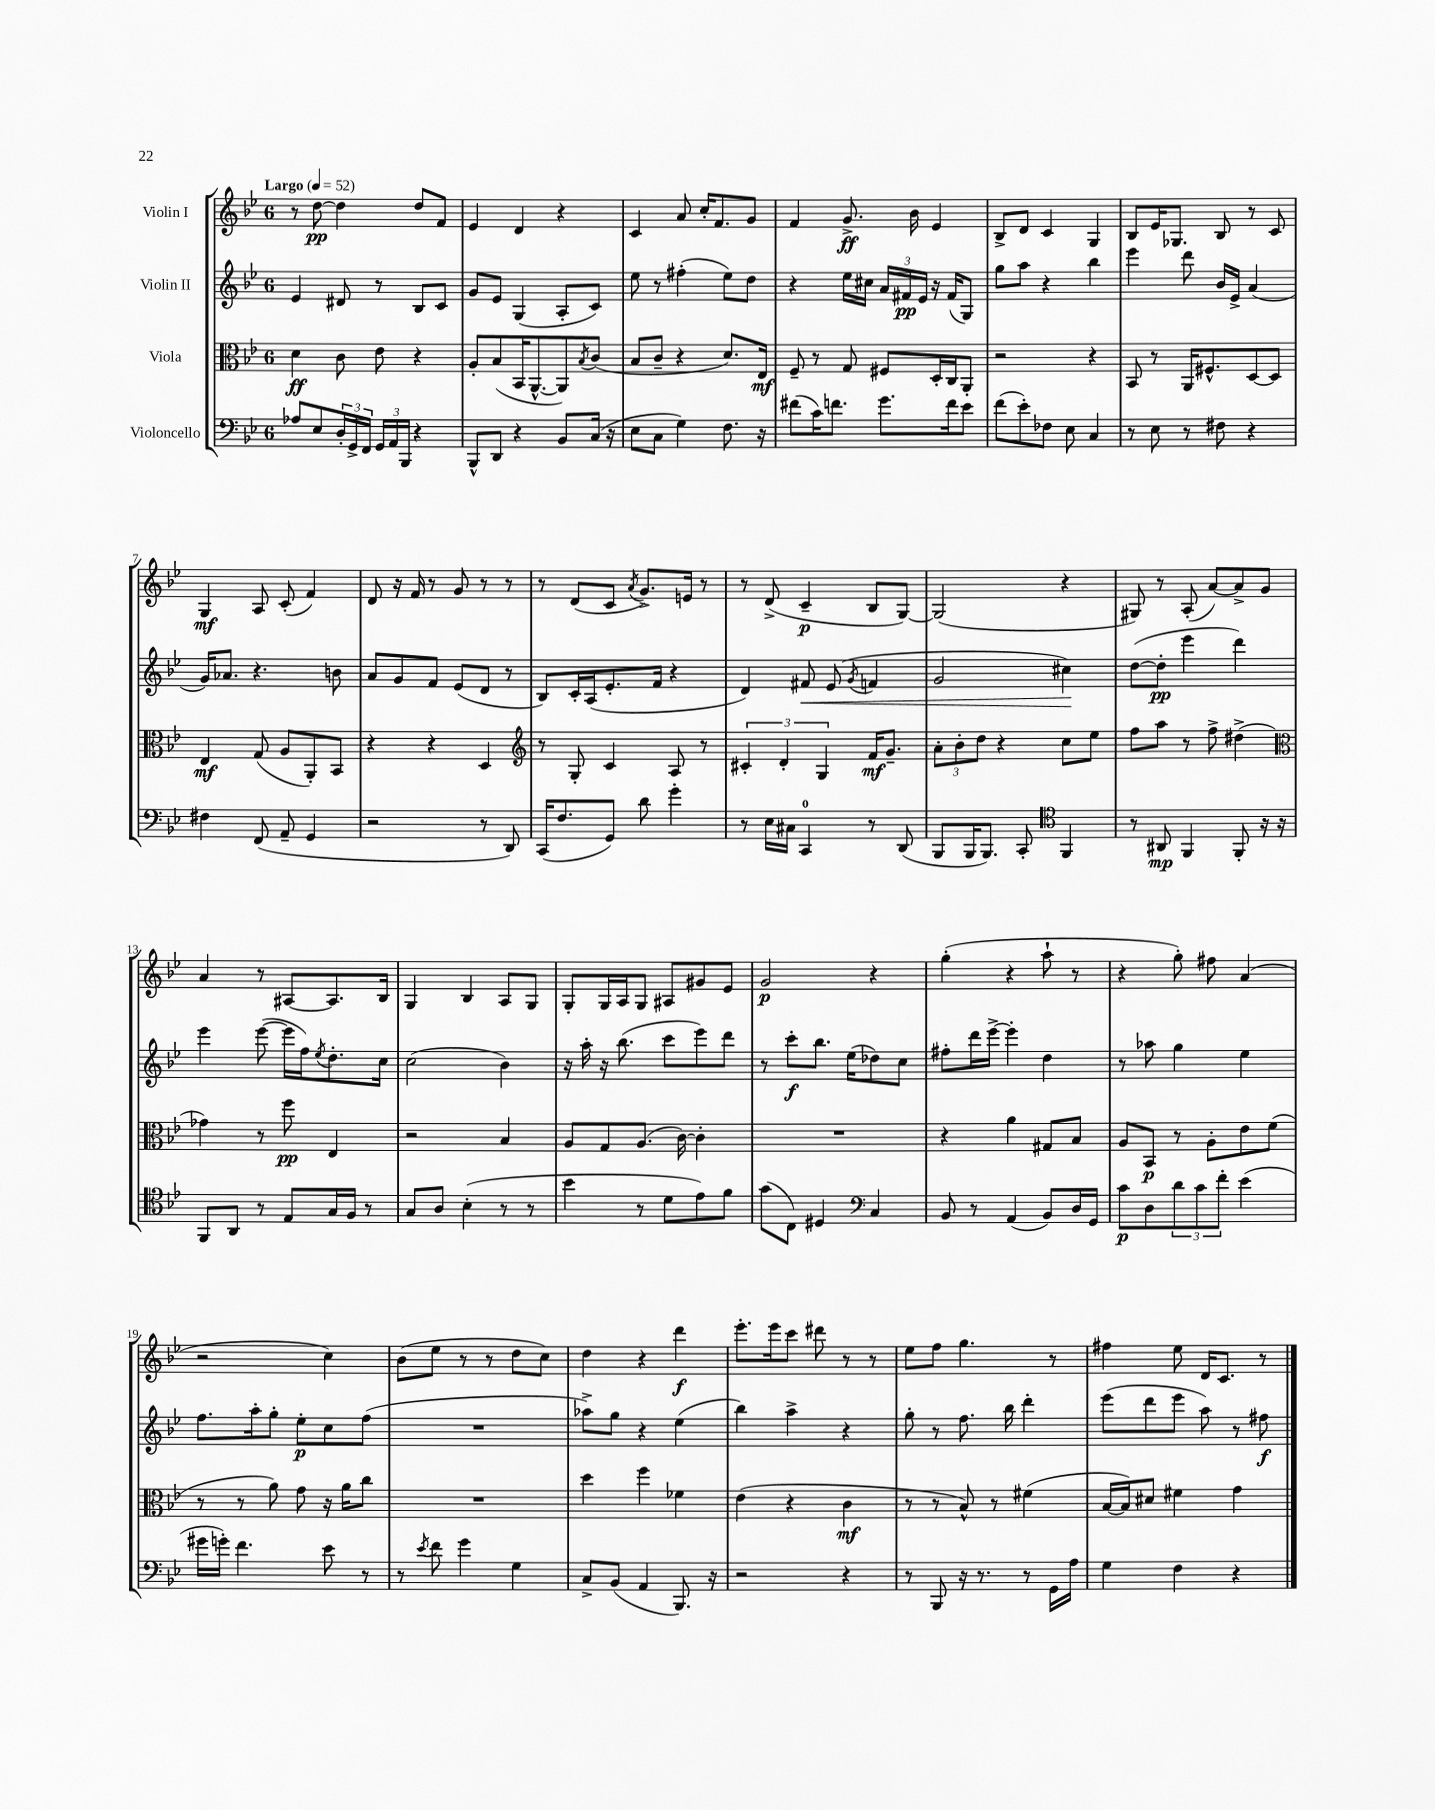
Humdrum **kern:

**kern	**kern	**kern	**kern
*staff4	*staff3	*staff2	*staff1
*clefF4	*clefC3	*clefG2	*clefG2
*k[b-e-]	*k[b-e-]	*k[b-e-]	*k[b-e-]
*M6/8	*M6/8	*M6/8	*M6/8
*MM52	*MM52	*MM52	*MM52
8A-/L	4d\	4e-/	8r
8E-/	.	.	[8dd\
24D'/L	8c\	8d#/	4dd\]
24GG^/	.	.	.
24FF/JJ	.	.	.
24GG/LL	8e-\	8r	.
24AA/	.	.	.
24BBB-/JJ	.	.	.
4r	4r	8B-/L	8dd/L
.	.	8c/J	8f/J
=	=	=	=
8BBB-^^/L	8A'/L	8g/L	4e-/
8DD/J	(8B-/	8e-/J	.
4r	16BB-/K	(4G/	4d/
.	[8.AA^^/	.	.
8BB-/L	8AA/])	8A'/L	4r
.	8qB-/	.	.
(16C/Jk	(8c/J	8c/J)	.
16r	.	.	.
=	=	=	=
8E-\L	8B-/L	8ee-\	4c/
8C\J	8c~/J	8r	.
4G\)	4r	(4ff#'\	8a/
.	.	.	16cc'/LK
.	.	.	8.f/
8.F\	8.d/L)	8ee-\L)	.
.	.	8dd\J	8g/J
16r	16E-/Jk	.	.
=	=	=	=
(8f#\L	8F~/	4r	4f/
16c\K)	8r	.	.
8.f\J	.	.	.
.	8G/	16ee-\LL	8.g^/
.	.	16cc#\JJ	.
8.g\L	8F#/L	24a/LL	.
.	.	24f#/	.
.	.	.	16b-\
.	.	24e-/JJ	.
.	16D'/L	16r	4e-/
16f\k	16C/J	(16f#/LK	.
8e-\J	8AA'/J	8G/J)	.
=	=	=	=
(8f\L	2r	8gg\L	8B-^/L
8e-'\)	.	8aa\J	8d/J
8F-\J	.	4r	4c/
8E-\	.	.	.
4C/	4r	4bb-\	4G/
=	=	=	=
8r	8BB-/	4eee-\	8B-/L
8E-\	8r	.	16e-/K
.	.	.	8.G-/J
8r	16AA/LK	8ddd\	.
.	8.F#^^/	.	.
8F#\	.	16b-/LL	8B-/
.	.	16e-^/JJ	.
4r	[8D/	(4a/	8r
.	8D/]J	.	8c/
=	=	=	=
4F#\	4E-/	16g/LK)	4G/
.	.	8.a-/J	.
(8FF/	(8G/	4.r	8A/
8AA~/	8A/L	.	(8c'/
4GG/	8AA'/)	.	4f/)
.	8BB-/J	8b\	.
=	=	=	=
2r	4r	8a/L	8d/
.	.	8g/	16r
.	.	.	16f/
.	4r	8f/J	8r
.	.	(8e-/L	8g/
8r	4D/	8d/J	8r
8DD/)	.	8r	8r
=	=	=	=
*	*clefG2	*	*
(16CC/LK	8r	8B-/L)	8r
8.F/	.	.	.
.	8G'/	16c'/L	(8d/L
.	.	(16A/J	.
8GG/J)	4c/	8.e-'/	8c/J
.	.	.	8qa/
8d\	.	.	8.g^/L)
.	.	16f/Jk	.
4g'\	8A/	4r	.
.	.	.	16e/Jk
.	8r	.	8r
=	=	=	=
8r	6c#'/	4d/)	8r
16E-\LL	.	.	(8d^/
.	6d'/	.	.
16C#\JJ	.	.	.
4CC/	.	8f#/	4c~/
.	6G/	.	.
.	.	(8e-/	.
.	.	8qg/	.
8r	16f/LK	4f/	8B-/L
.	8.g~/J	.	.
(8DD/	.	.	[8G/J)
=	=	=	=
8BBB-/L	12a'\L	2g/	(2G/]
.	12b-'\	.	.
16BBB-/K	.	.	.
.	12dd\J	.	.
8.BBB-/J)	.	.	.
.	4r	.	.
8CC'/	.	.	.
*clefC4	*	*	*
4FF/	8cc\L	4cc#\)	4r
.	8ee-\J	.	.
=	=	=	=
8r	8ff\L	([8dd\L	8G#/)
8AA#/	8aa\J	8dd'\]J	8r
4FF/	8r	4eee-\	(8A'/
.	8ff^\	.	[8a/L)
8FF'/	(4dd#^\	4ddd\)	8a^/]
16r	.	.	8g/J
16r	.	.	.
=	=	=	=
*	*clefC3	*	*
8FF/L	4g-\)	4eee-\	4a/
8AA/J	.	.	.
8r	8r	([8eee-\	8r
8E-/L	8ff\	16eee-\]LL	[8A#/L
.	.	16ff\J)	.
.	.	8qee-/	.
16G/L	4E-/	8.dd'\	8.A#/]
16F/JJ	.	.	.
8r	.	.	.
.	.	16cc\Jk	16B-/Jk
=	=	=	=
8G/L	2r	(2cc\	4G/
8A/J	.	.	.
(4B-'\	.	.	4B-/
8r	4B-/	4b-\)	8A/L
8r	.	.	8G/J
=	=	=	=
4b-\	8A/L	16r	8G'/L
.	.	16aa'\	.
.	8G/	16r	16G/L
.	.	(8.bb-\	16A/J
8r	(8.A/J	.	8G/J
8d\L	.	8ccc\L	8A#/L
.	[16c\)	.	.
8e-\)	4c'\]	8eee-\)	8g#/
8f\J	.	8ddd\J	8e-/J
=	=	=	=
(8g\L	2.r	8r	2g/
8C\J)	.	8ccc'\L	.
4D#/	.	8.bb-\J	.
.	.	(16ee-\LK	.
*clefF4	*	*	*
4C/	.	8dd-\)	4r
.	.	8cc\J	.
=	=	=	=
8BB-/	4r	8ff#'\L	(4gg'\
8r	.	16ddd\L	.
.	.	[16eee-^\JJ	.
(4AA/	4a\	4eee-'\]	4r
8BB-/L)	8G#/L	4dd\	8aa`\
16D/L	8B-/J	.	8r
16GG/JJ	.	.	.
=	=	=	=
8c\L	8A/L	8r	4r
8D\	8BB-/J	8aa-\	.
12d\	8r	4gg\	8gg'\)
12c\	.	.	.
.	8A'\L	.	8ff#\
12f'\J	.	.	.
(4e-\	8e-\	4ee-\	(4a/
.	(8f\J	.	.
=	=	=	=
16g#\LL	8r	8.ff\L	2r
16g'\JJ)	.	.	.
4.f\	8r	.	.
.	.	16aa'\k	.
.	8a\)	8gg'\J	.
.	8g\	8ee-'\L	.
8e-\	16r	8cc\	4cc\)
.	16a\LK	.	.
8r	8cc\J	(8ff\J	.
=	=	=	=
8r	2.r	2.r	(8b-\L
8qe-/	.	.	.
8f\	.	.	8ee-\J
4g\	.	.	8r
.	.	.	8r
4G\	.	.	8dd\L
.	.	.	8cc\J)
=	=	=	=
8C^/L	4dd\	8aa-^\L)	4dd\
(8BB-/J	.	8gg\J	.
4AA/	4ff\	4r	4r
8.BBB-/)	4f-\	(4ee-\	4ddd\
16r	.	.	.
=	=	=	=
2r	(4e-\	4bb-\)	8.eee-'\L
.	.	.	16eee-\k
.	4r	4aa^\	8ccc\J
.	.	.	8ddd#\
4r	4c\	4r	8r
.	.	.	8r
=	=	=	=
8r	8r	8gg'\	8ee-\L
8BBB-/	8r	8r	8ff\J
16r	8B-^^/)	8.ff\	4.gg\
8.r	.	.	.
.	8r	.	.
.	.	16bb-\	.
8r	(4f#\	4ddd'\	.
16GG\LL	.	.	8r
16A\JJ	.	.	.
=	=	=	=
4G\	[16B-/LL	(8eee-\L	4ff#\
.	16B-/]J)	.	.
.	8d#/J	8ddd\	.
4F\	4f#\	8eee-\J	8ee-\
.	.	8aa\)	16d/LK
.	.	.	8.c/J
4r	4g\	8r	.
.	.	8ff#\	8r
==	==	==	==
*-	*-	*-	*-
